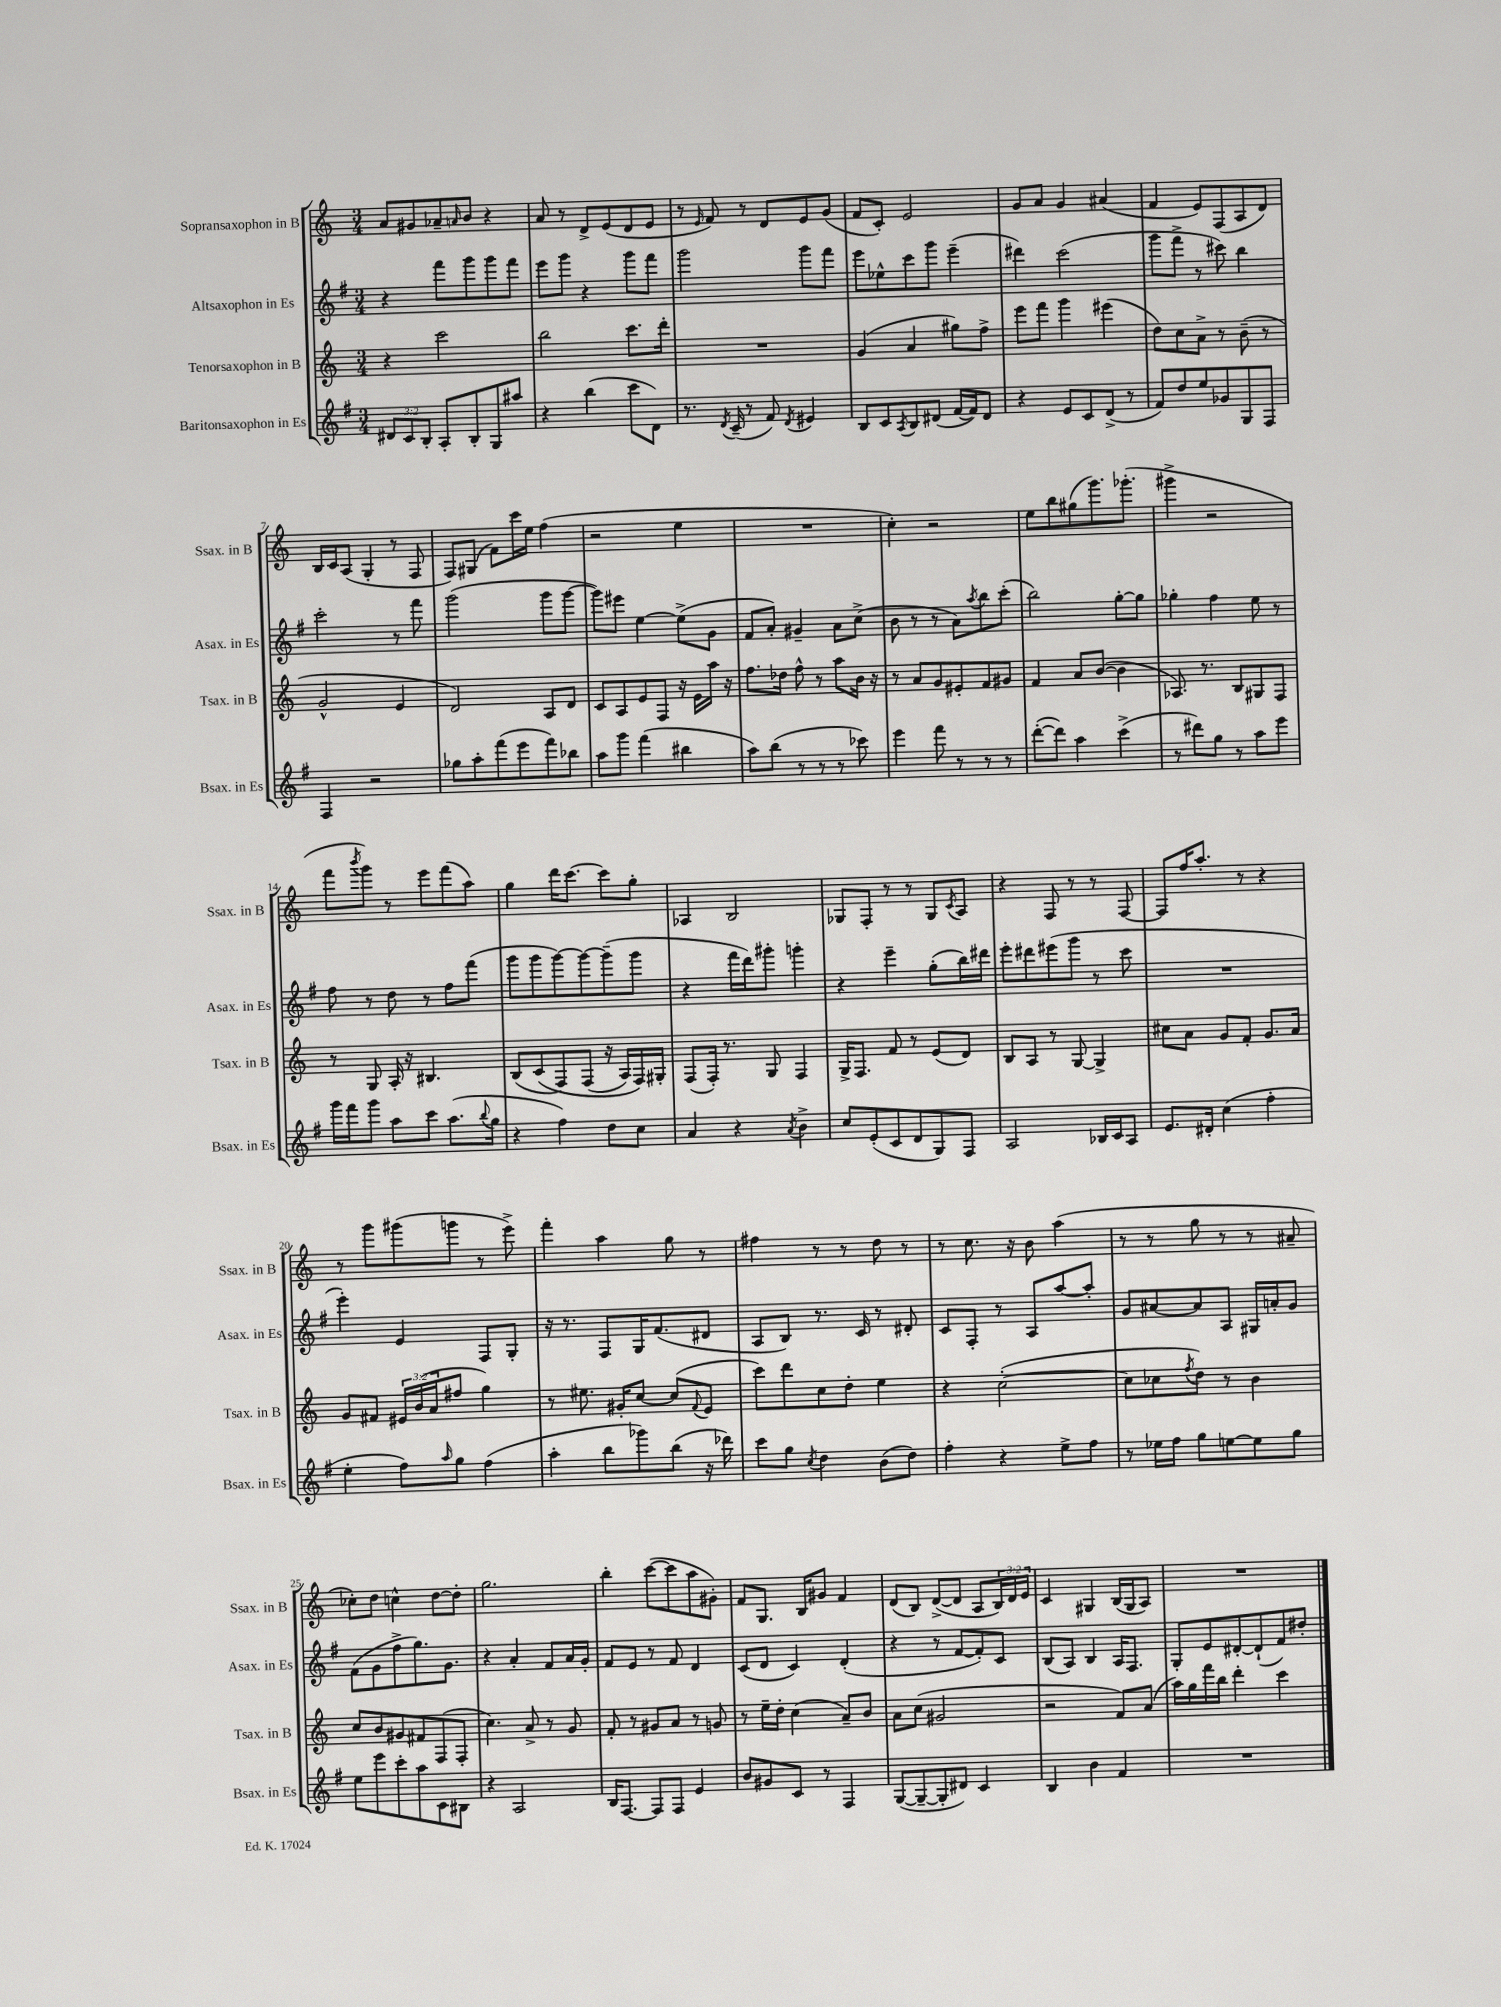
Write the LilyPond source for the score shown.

<<
\new StaffGroup <<
\new Staff = "s0" \with { instrumentName = "Sopransaxophon in B" shortInstrumentName = "Ssax. in B" } {
    \clef treble \key c \major \numericTimeSignature \time 3/4 \override Staff.TupletNumber.text = #tuplet-number::calc-fraction-text
    a'8 gis'8 aes'8-- \grace { a'16 } b'8 r4 |
    a'8 r8 d'8-> e'8( d'8 e'8 |
    r8 \grace { e'16 } f'8) r8 d'8 e'8 g'8( |
    f'8 c'8-.) e'2 |
    g'8 a'8 g'4 ais'4( |
    f'4 e'8) f8( a8 d'8) |
    b16 c'16 a8( g4-. r8 f8 |
    f8) gis8( f'8) c'''16 e''16 f''4( |
    r2 e''4 |
    R2. |
    c''4-.) r2 |
    e''8 b''8 gis''8( g'''8.) ges'''8.-.( |
    gis'''4-> r2 |
    f'''8 \acciaccatura { b'''8 } g'''8) r8 e'''8 f'''8( a''8) |
    g''4 d'''16 c'''8.~ c'''8 g''8-. |
    aes4 b2 |
    ges8 f8-. r8 r8 ges8 \acciaccatura { c'8 } a8 |
    r4 f8 r8 r8 f8~ |
    f8 f''16 a''8.-. r8 r4 |
    r8 g'''8 gis'''8( g'''8 r8 e'''8->) |
    f'''4-. a''4 g''8 r8 |
    fis''4 r8 r8 d''8 r8 |
    r8 c''8. r16 b'8 a''4( |
    r8 r8 g''8 r8 r8 ais'8-- |
    ces''8-.) d''8 c''4-^ d''8~ d''8-. |
    g''2. |
    b''4-. c'''8~( c'''8 a''8 gis'8-.) |
    f'8 g8. b16 gis'8 f'4 |
    d'8( b8) d'8~->( d'8 a8 \tuplet 3/2 { b16) d'16 e'16 } |
    c'4 gis4 b16( gis16 a8) |
    R2. \bar "|." |
}
\new Staff = "s1" \with { instrumentName = "Altsaxophon in Es" shortInstrumentName = "Asax. in Es" } {
    \clef treble \key g \major \numericTimeSignature \time 3/4
    r4 fis'''8 g'''8 g'''8 fis'''8 |
    e'''8 g'''8 r4 g'''8 fis'''8 |
    g'''2 g'''8 fis'''8 |
    e'''8 ees''8-^ c'''8 g'''8 e'''4--( |
    dis'''4) c'''2( |
    g'''8 fis'''8-> r8 cis'''8) b''4 |
    c'''2-. r8 fis'''8 |
    g'''2( g'''8 g'''8~ |
    g'''8) eis'''8 e''4~ e''8->( g'8 |
    fis'8 a'8-.) gis'4-- a'8 c''8->( |
    b'8 r8 r8 a'8) \acciaccatura { a''8 } b''8 c'''8-.( |
    b''2) g''8~-. g''8 |
    ges''4-. fis''4 e''8 r8 |
    fis''8 r8 d''8 r8 fis''8 fis'''8( |
    g'''8 g'''8 g'''8~) g'''8~ g'''8--( g'''8 |
    r4 fis'''16 d'''16) gis'''8-. g'''4-. |
    r4 e'''4-- g''8-.( b''16) dis'''16 |
    e'''8-. dis'''8 eis'''8( g'''8 r8 c'''8 |
    R2. |
    e'''4-.) e'4 fis8 g8-. |
    r16 r8. fis8 g16 fis'8.( dis'8 |
    a8 b8) r8. c'16 r8 dis'8-. |
    c'8 fis8-. r8 a8 a''8~ a''8-. |
    g'8 ais'8~ ais'8 a8 gis16 a'16-. g'8 |
    fis'8( g'8 fis''8-> g''8.) g'8. |
    r4 a'4-. fis'8 a'16 g'16-. |
    fis'8 e'8 r8 fis'8 d'4 |
    c'8( d'8 c'4) d'4-.( |
    r4 r8 fis'8~ fis'8-.) c'8 |
    b8( a8) b4 a16 fis8. |
    g8-. e'8 dis'8~-. dis'8-!( fis'8) dis''8-. \bar "|." |
}
\new Staff = "s2" \with { instrumentName = "Tenorsaxophon in B" shortInstrumentName = "Tsax. in B" } {
    \clef treble \key c \major \numericTimeSignature \time 3/4 \override Staff.TupletNumber.text = #tuplet-number::calc-fraction-text
    r4 c'''2 |
    b''2 c'''8. d'''16-. |
    R2. |
    g'4( a'4 gis''8) f''8-> |
    e'''8 f'''8 g'''4 eis'''4( |
    d''8) c''8 a'8-> r8 b'8--( r8 |
    g'2-^ e'4 |
    d'2) a8 d'8 |
    c'8 a8 e'8 f8 r16 e'16 a''16 r16 |
    f''8. des''16 f''8-^ r8 a''8 b'16 r16 |
    r8 a'8 g'8 eis'8-. f'8 gis'8 |
    f'4 a'8 b'8~( b'4 |
    aes8.) r8. b8 gis8 f8 |
    r8 g8 a16-. r16 bis4. |
    b8( c'8\( f8) f8( r16 a16) f16\) gis16-. |
    f8( f16-.) r8. g8 f4 |
    g16-> f8. f'8 r8 e'8( d'8) |
    b8 a8 r8 g8~ g4-> |
    cis''8 a'8 g'8 f'8-. g'8. a'16 |
    g'8 fis'8 \tuplet 3/2 { eis'16 b'16( a'16 } fis''8 g''4) |
    r8 eis''8. gis'16-. c''8~ c''8( \appoggiatura { f'8 } e'8 |
    c'''8) d'''8 c''8 d''8-. e''4 |
    r4 c''2~-.( |
    c''8 ces''8 \acciaccatura { f''8 } d''8) r8 b'4 |
    c''8 b'8 gis'8 fis'8 f8( f8-. |
    c''4.) a'8-> r8 g'8 |
    f'8-. r8 gis'8 a'8 r8 g'8 |
    r8 e''16-- d''16-. c''4( a'8--) b'8 |
    a'8 c''8( gis'2 |
    r2 f'8) a'8( |
    a''16) g''16 f'''16 b''16 d'''4-. c'''4 \bar "|." |
}
\new Staff = "s3" \with { instrumentName = "Baritonsaxophon in Es" shortInstrumentName = "Bsax. in Es" } {
    \clef treble \key g \major \numericTimeSignature \time 3/4 \override Staff.TupletNumber.text = #tuplet-number::calc-fraction-text
    \tuplet 3/2 { dis'8 c'8 b8-. } a8-. b8-. g8 ais''8 |
    r4 b''4( c'''8 d'8) |
    r8. \acciaccatura { d'8 } c'16--( r8 fis'8) \acciaccatura { d'8 } eis'4 |
    b8 c'8 \acciaccatura { a8 } b8 dis'8( fis'16~ fis'16) dis'8 |
    r4 e'8 c'8 d'8->( r8 |
    fis'8) d''8 e''8 ges'8 g8 fis8 |
    fis4 r2 |
    ges''8 a''8-. fis'''8( e'''8 fis'''8) bes''8 |
    a''8 g'''8 fis'''4( bis''4 |
    a''8) b''8( r8 r8 r8 ces'''8) |
    e'''4 fis'''8 r8 r8 r8 |
    d'''8~-.( d'''8) a''4 c'''4->( |
    r8 dis'''8) g''8 r8 a''8 e'''8 |
    g'''16 fis'''16 g'''8 a''8 c'''8 a''8.( \appoggiatura { b''8 } g''16 |
    r4 fis''4) d''8 c''8 |
    a'4 r4 \acciaccatura { a'8 } b'4-> |
    c''8 e'8-.( c'8 d'8 g8) fis8 |
    a2 bes16 c'16 a8 |
    e'8. dis'16-. c''4( fis''4-. |
    e''4-. fis''8) \grace { a''16 } g''8 fis''4( |
    a''4-. b''8 ges'''8) b''8( r16 des'''16) |
    c'''8 g''8 \acciaccatura { c''8 } d''4 b'8( d''8) |
    fis''4-. r4 e''8-> fis''8 |
    r8 ees''16 fis''16 g''8 e''8~ e''8 g''8 |
    e''8 e'''8 c'''8-. a''8 c'8 bis8 |
    r4 a2 |
    b16 fis8.~ fis8 fis8 e'4 |
    b'8 gis'8 c'8 r8 fis4 |
    g8~( g8~-- g8-. dis'8) c'4 |
    b4 b'4 fis'4 |
    R2. \bar "|." |
}
>>
>>
